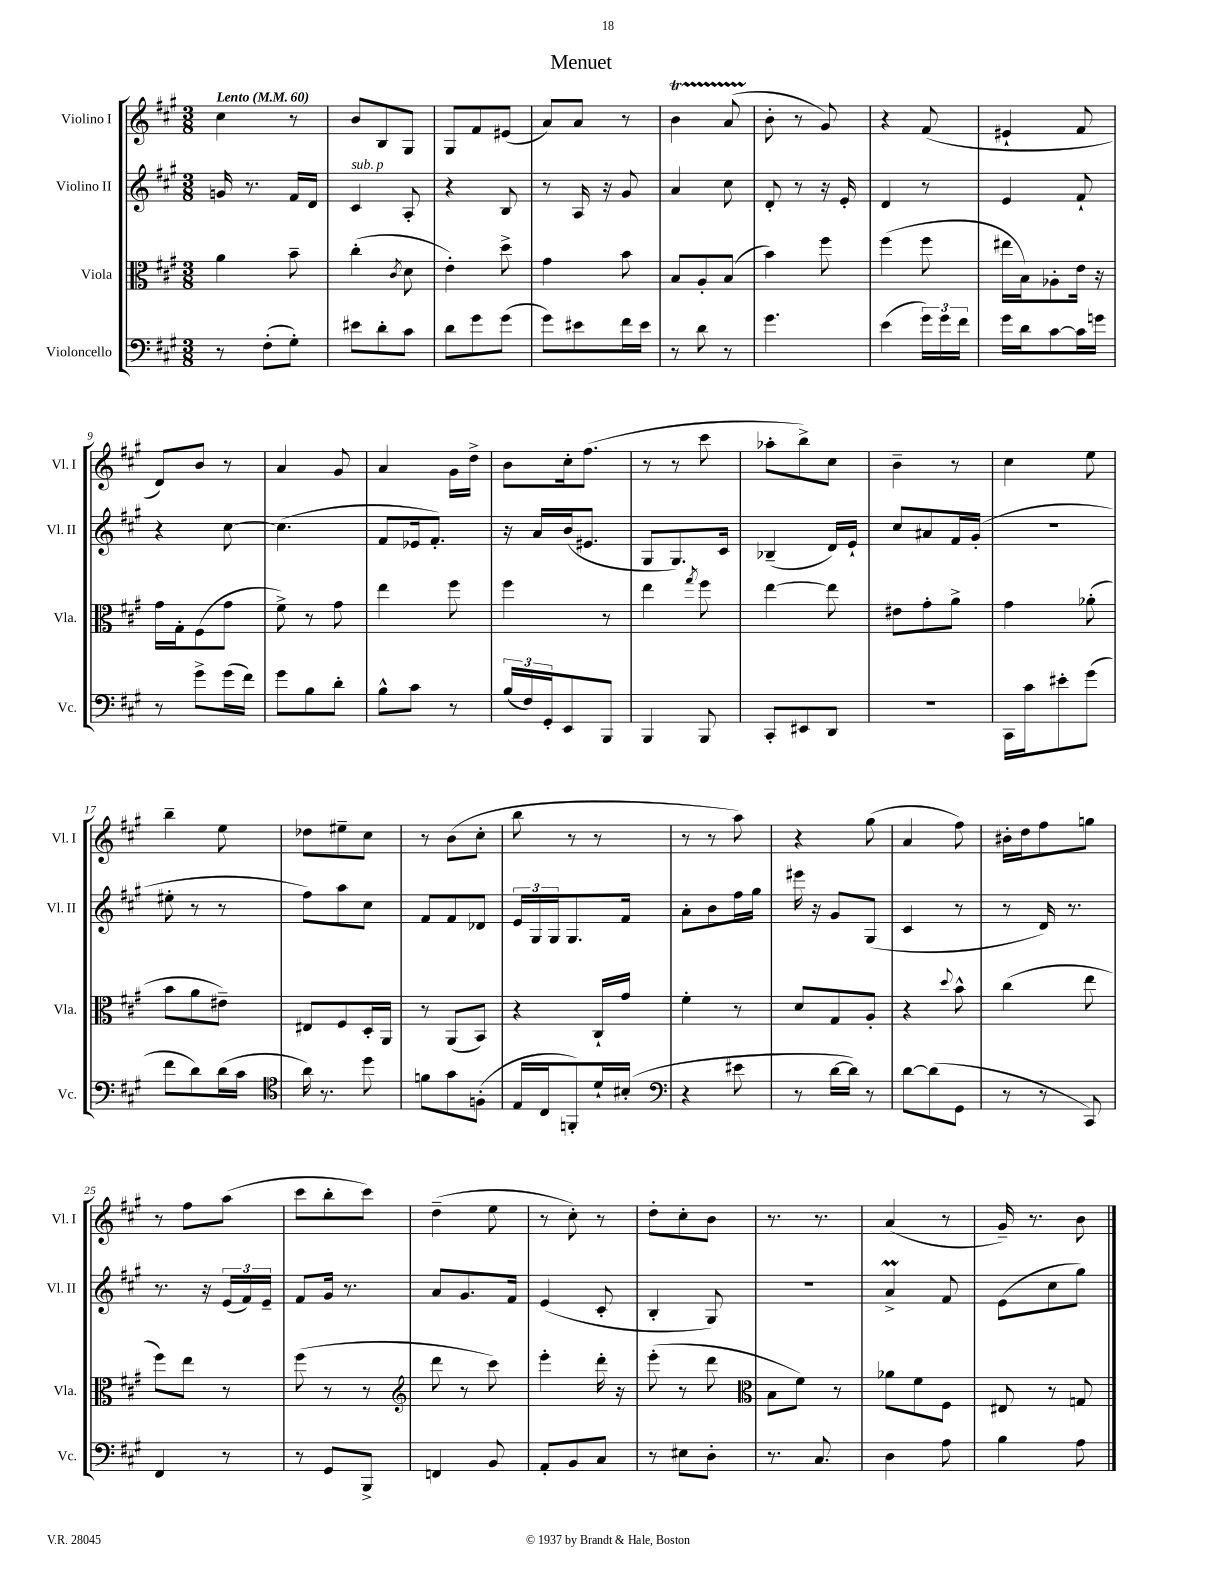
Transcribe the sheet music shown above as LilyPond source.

\header { title = "Menuet" }
<<
\new StaffGroup <<
\new Staff = "s0" \with { instrumentName = "Violino I" shortInstrumentName = "Vl. I" } {
    \clef treble \key a \major \numericTimeSignature \time 3/8 \tempo "Lento" 4 = 60
    cis''4 r8 |
    b'8 b8 gis8 |
    gis8 fis'8 eis'8( |
    a'8) a'8 r8 |
    b'4\startTrillSpan a'8( |
    b'8-.\stopTrillSpan r8 gis'8) |
    r4 fis'8( |
    eis'4-! fis'8 |
    d'8) b'8 r8 |
    a'4 gis'8 |
    a'4 gis'16 d''16-> |
    b'8 cis''16-. fis''8.( |
    r8 r8 cis'''8 |
    aes''8-. b''8->) cis''8 |
    b'4-- r8 |
    cis''4 e''8 |
    b''4-- e''8 |
    des''8 eis''8-- cis''8 |
    r8 b'8( cis''8-. |
    b''8 r8 r8 |
    r8 r8 a''8) |
    r4 gis''8( |
    a'4 fis''8) |
    bis'16-. d''16 fis''8 g''8 |
    r8 fis''8 a''8( |
    cis'''8 b''8-. cis'''8) |
    d''4--( e''8 |
    r8 cis''8-.) r8 |
    d''8-. cis''8-. b'8 |
    r8. r8. |
    a'4( r8 |
    gis'16--) r8. b'8 \bar "|." |
}
\new Staff = "s1" \with { instrumentName = "Violino II" shortInstrumentName = "Vl. II" } {
    \clef treble \key a \major \numericTimeSignature \time 3/8
    g'16 r8. fis'16 d'16 |
    cis'4^\markup { \italic "sub. p" } a8-. |
    r4 b8 |
    r8 a16 r16 gis'8 |
    a'4 cis''8 |
    d'8-. r8 r16 e'16-. |
    d'4 r8 |
    e'4 fis'8-! |
    r4 cis''8~ |
    cis''4.( |
    fis'8 ees'16 fis'8.-.) |
    r16 a'16 b'16( eis'8. |
    gis8 gis8.) cis'16 |
    bes4--( d'16) e'16-! |
    cis''8 ais'8 fis'16 gis'16-.( |
    R4. |
    eis''8-. r8 r8 |
    fis''8) a''8 cis''8 |
    fis'8 fis'8 des'8 |
    \tuplet 3/2 { e'16 gis16 gis16 } gis8. fis'16 |
    a'8-. b'8 fis''16 gis''16 |
    eis'''16 r16 gis'8 gis8( |
    cis'4 r8 |
    r8 d'16) r8. |
    r8. r16 \tuplet 3/2 { e'16( fis'16) e'16-- } |
    fis'8 gis'16 r8. |
    a'8 gis'8. fis'16 |
    e'4( cis'8-. |
    b4-. gis8) |
    R4. |
    a'4->\prall fis'8 |
    e'8( cis''8 gis''8) \bar "|." |
}
\new Staff = "s2" \with { instrumentName = "Viola" shortInstrumentName = "Vla." } {
    \clef alto \key a \major \numericTimeSignature \time 3/8
    a'4 b'8-- |
    cis''4-.( \acciaccatura { cis'8 } d'8 |
    e'4-.) d''8-> |
    gis'4 b'8 |
    b8 a8-. b8( |
    b'4) fis''8 |
    fis''4( fis''8 |
    eis''16 b16) aes8-. e'16 r16 |
    gis'16 gis16-. fis8( gis'8 |
    fis'8->) r8 gis'8 |
    e''4 fis''8 |
    fis''4 r8 |
    e''4 \acciaccatura { gis''8 } fis''8 |
    e''4~ e''8 |
    eis'8 gis'8-. a'8-> |
    gis'4 aes'8-.( |
    b'8 a'8 eis'8--) |
    eis8 fis8 d16-. a,16 |
    r8 a,8( b,8) |
    r4 cis16-! gis'16 |
    fis'4-. r8 |
    d'8 gis8 a8-. |
    r4 \appoggiatura { d''8 } b'8-^ |
    cis''4( e''8 |
    fis''8) e''8 r8 |
    fis''8( r8 r8 |
    \clef treble d'''8 r8 cis'''8) |
    e'''4-. d'''16-. r16 |
    e'''8-.( r8 d'''8 |
    \clef alto b8 fis'8) r8 |
    aes'8 fis'8 fis8 |
    eis8 r8 g8 \bar "|." |
}
\new Staff = "s3" \with { instrumentName = "Violoncello" shortInstrumentName = "Vc." } {
    \clef bass \key a \major \numericTimeSignature \time 3/8
    r8 fis8-.( gis8-.) |
    eis'8 d'8-. cis'8 |
    d'8 gis'8 gis'8( |
    gis'8) eis'8 fis'16 eis'16 |
    r8 d'8 r8 |
    gis'4. |
    e'4( \tuplet 3/2 { gis'16) gis'16 fis'16 } |
    gis'16 d'16 cis'8~ cis'16 g'16 |
    r8 gis'8-> gis'16( fis'16) |
    gis'8 b8 d'8-. |
    b8-^ cis'8 r8 |
    \tuplet 3/2 { b16( fis16) gis,16-. } e,8 b,,8 |
    b,,4 b,,8 |
    cis,8-. eis,8 d,8 |
    R4. |
    cis,16 cis'16 eis'8-. gis'8( |
    fis'8 d'8) d'16( cis'16 |
    \clef tenor a'16) r8. d''8 |
    f'8 gis'8 f8-.( |
    e16 cis16 f,8-.) d'16-! bis16-.( |
    \clef bass r4 eis'8 |
    r8 d'16~ d'16) r8 |
    d'8~ d'8( gis,8 |
    r8 r8 cis,8) |
    fis,4 r8 |
    r8 gis,8 b,,8-> |
    f,4 b,8 |
    a,8-. b,8 cis8 |
    r8 eis8 d8-. |
    r8. cis8. |
    d4 a8 |
    b4 a8 \bar "|." |
}
>>
>>
